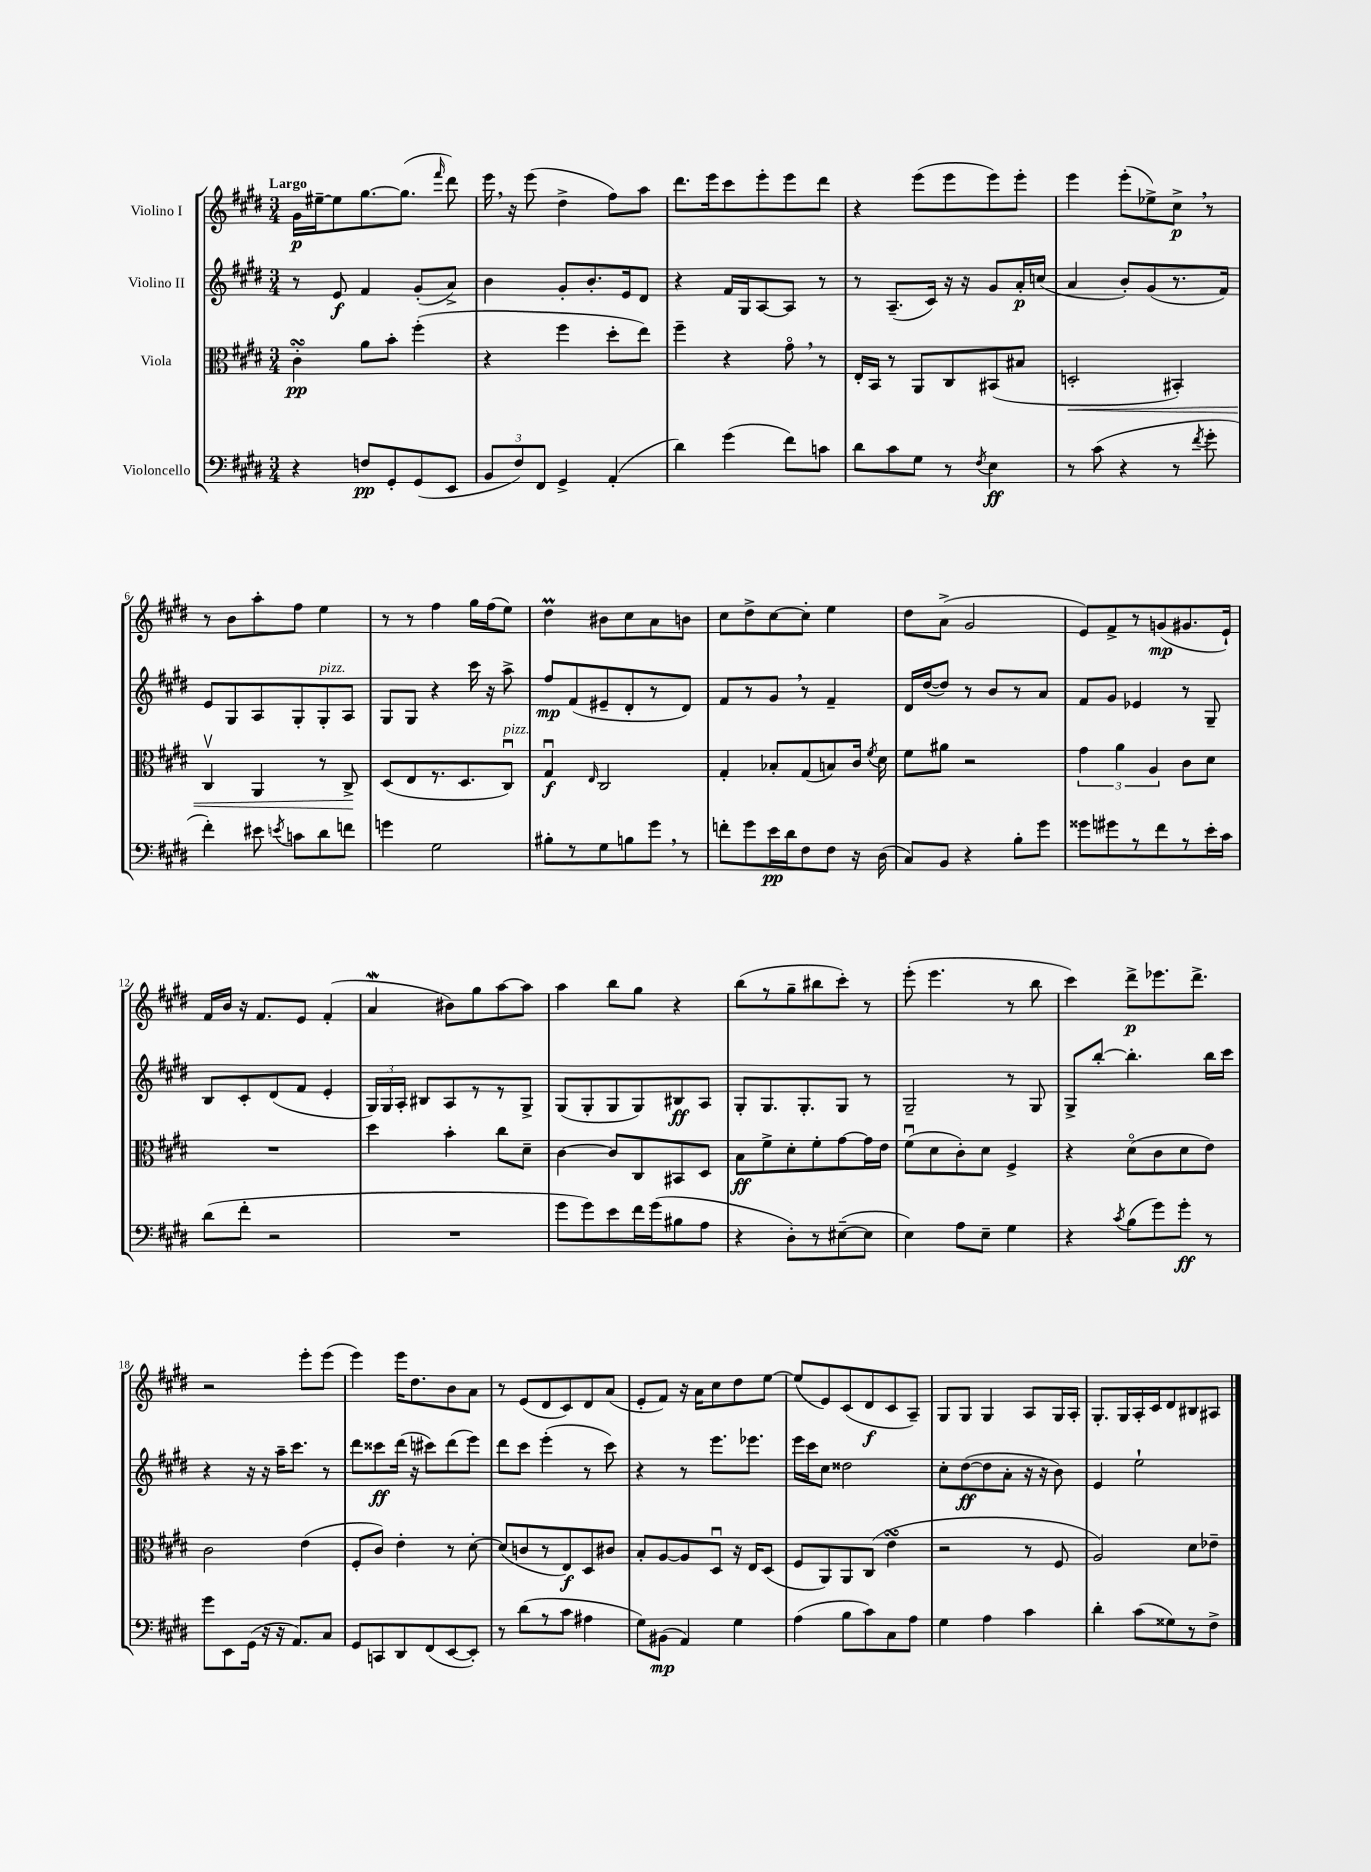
<<
\new StaffGroup <<
\new Staff = "s0" \with { instrumentName = "Violino I" } {
    \clef treble \key e \major \numericTimeSignature \time 3/4 \tempo "Largo"
    \autoBeamOff gis'16[\p eis''16~-- eis''8 gis''8.~ gis''8.]( \grace { fis'''16 } dis'''8) |
    e'''16 \breathe r16 e'''8( dis''4-> fis''8[) a''8] |
    dis'''8.[ e'''16 cis'''8 e'''8-. e'''8 dis'''8] |
    r4 e'''8[( e'''8 e'''8) e'''8]-. |
    e'''4 e'''8[-.( ees''8->) cis''8]->\p \breathe r8 |
    r8 b'8[ a''8-. fis''8] e''4 |
    r8 r8 fis''4 gis''16[ fis''16( e''8]) |
    dis''4\prall bis'8[ cis''8 a'8 b'8] |
    cis''8[ dis''8-> cis''8~ cis''8]-. e''4 |
    dis''8[ a'8]->( gis'2 |
    e'8[) fis'8-> r8 g'8\mp( gis'8. e'16]-!) |
    fis'16[ b'16] r16 fis'8.[ e'8] fis'4-.( |
    a'4\mordent bis'8[) gis''8 a''8~ a''8] |
    a''4 b''8[ gis''8] r4 |
    b''8[( r8 gis''8-- bis''8 cis'''8]-.) r8 |
    e'''8-.( e'''4. r8 b''8 |
    cis'''4) dis'''8[->\p ees'''8. dis'''8.]-> |
    r2 e'''8[-. e'''8]( |
    e'''4) e'''16[ dis''8. b'8 a'8] |
    r8 e'8[( dis'8 cis'8) dis'8 a'8]( |
    e'8[-. fis'8]) r16 a'16[ cis''8 dis''8 e''8]~ |
    e''8[( e'8) cis'8( dis'8\f cis'8 a8]--) |
    gis8[ gis8] gis4 a8[ gis16 a16]-. |
    gis8.[-. gis16 a16-. cis'16 dis'8 bis8 ais8] \bar "|." |
}
\new Staff = "s1" \with { instrumentName = "Violino II" } {
    \clef treble \key e \major \numericTimeSignature \time 3/4
    \autoBeamOff r8 e'8\f fis'4 gis'8[-.( a'8]->) |
    b'4 gis'8[-. b'8.-. e'16 dis'8] |
    r4 fis'16[ gis16 a8~ a8] r8 |
    r8 a8.[--( cis'16]) r16 r16 gis'8[ a'16-.\p c''16]( |
    a'4 b'8[-.) gis'8( r8. fis'16]) |
    e'8[ gis8 a8 gis8-. gis8-.^\markup { \italic "pizz." } a8] |
    gis8[ gis8] r4 cis'''16 r16 a''8-> |
    fis''8[\mp fis'8( eis'8-- dis'8-. r8 dis'8]) |
    fis'8[ r8 gis'8] \breathe r8 fis'4-- |
    dis'16[ dis''16~( dis''8]) r8 b'8[ r8 a'8] |
    fis'8[ gis'8] ees'4 r8 gis8-- |
    b8[ cis'8-. dis'8( fis'8] e'4-. |
    \tuplet 3/2 { gis16[) gis16 a16]-. } bis8[ a8 r8 r8 gis8]-> |
    gis8[( gis8-. gis8 gis8) bis8\ff a8] |
    gis8[-. gis8. gis8.-. gis8] r8 |
    gis2-- r8 gis8 |
    gis8[-> b''8]~-. b''4.-. b''16[ cis'''16] |
    r4 r16 r16 a''16[-- cis'''8.] r8 |
    dis'''8[ cisis'''8\ff dis'''16]( r16 cis'''8[) dis'''8( e'''8]) |
    dis'''8[ cis'''8] e'''4-.( r8 cis'''8) |
    r4 r8 e'''8.[ ees'''8.] |
    e'''16[ cis'''16 cis''8] disis''2 |
    cis''8[-. dis''8~\ff( dis''8 a'8]-. r16 r16 b'8) |
    e'4 e''2-! \bar "|." |
}
\new Staff = "s2" \with { instrumentName = "Viola" } {
    \clef alto \key e \major \numericTimeSignature \time 3/4
    \autoBeamOff cis'4-.\turn\pp a'8[ b'8]-. fis''4-.( |
    r4 fis''4 dis''8[-. e''8]) |
    fis''4-- r4 gis'8\flageolet \breathe r8 |
    e16[-. b,16] r8 a,8[ cis8 bis,8( bis8] |
    d2-.\< bis,4-.) |
    cis4\upbow a,4 r8 cis8->\! |
    dis8[( e8 r8. dis8. cis8]\downbow^\markup { \italic "pizz." }) |
    gis4\downbow\f \grace { e16 } cis2 |
    gis4-. bes8[-. gis8( b8) cis'16] \acciaccatura { fis'8 } dis'16 |
    fis'8[ ais'8] r2 |
    \tuplet 3/2 { gis'4 a'4 a4 } cis'8[ dis'8] |
    R2. |
    dis''4 b'4-. cis''8[ dis'8]-- |
    cis'4~ cis'8[ cis8 bis,8 dis8] |
    b8[\ff fis'8-> dis'8-. fis'8-. gis'8~ gis'16 e'16] |
    fis'8[\downbow( dis'8 cis'8-.) dis'8] fis4-> |
    r4 dis'8[\flageolet( cis'8 dis'8 e'8]) |
    cis'2 e'4( |
    fis8[-. cis'8]) e'4-. r8 dis'8~-. |
    dis'8[( c'8 r8 e8\f) dis8 cis'8] |
    b8[-. a8~ a8 dis8]\downbow r16 e16[ dis8]( |
    fis8[ a,8) a,8 cis8]( e'4\turn |
    r2 r8 fis8 |
    a2) dis'8[ ees'8]-- \bar "|." |
}
\new Staff = "s3" \with { instrumentName = "Violoncello" } {
    \clef bass \key e \major \numericTimeSignature \time 3/4
    \autoBeamOff r4 f8[\pp gis,8-. gis,8( e,8] |
    \tuplet 3/2 { b,8[ fis8) fis,8] } gis,4-> a,4-.( |
    dis'4) gis'4( fis'8[) c'8] |
    dis'8[ cis'8 gis8] r8 \acciaccatura { fis8 } e4\ff |
    r8 cis'8( r4 r8 \acciaccatura { fis'8 } gis'8-. |
    fis'4-.) eis'8 \acciaccatura { e'8 } c'8[ dis'8 f'8] |
    g'4 gis2 |
    bis8[-. r8 gis8 b8 gis'8] \breathe r8 |
    f'8[-. gis'8 e'16\pp dis'16 fis8 fis8] r16 dis16( |
    cis8[) b,8] r4 b8[-. gis'8] |
    gisis'8[ gis'8 r8 fis'8 r8 e'16-. cis'16] |
    dis'8[( fis'8]-. r2 |
    R2. |
    gis'8[ gis'8) e'8 fis'16 gis'16( bis8 a8] |
    r4 dis8[-.) r8 eis8~--( eis8] |
    e4) a8[ e8]-- gis4 |
    r4 \acciaccatura { cis'8 } b8[( gis'8) gis'8]-.\ff r8 |
    gis'8[ e,8 gis,16]( r16 r16 a,8.[) cis8] |
    gis,8[ c,8 dis,8 fis,8( e,8~ e,8]-.) |
    r8 dis'8[( r8 cis'8] ais4 |
    gis8[) bis,8]\mp( a,4) gis4 |
    a4( b8[ cis'8) cis8 a8] |
    gis4 a4 cis'4 |
    dis'4-. cis'8[( gisis8) r8 fis8]-> \bar "|." |
}
>>
>>
